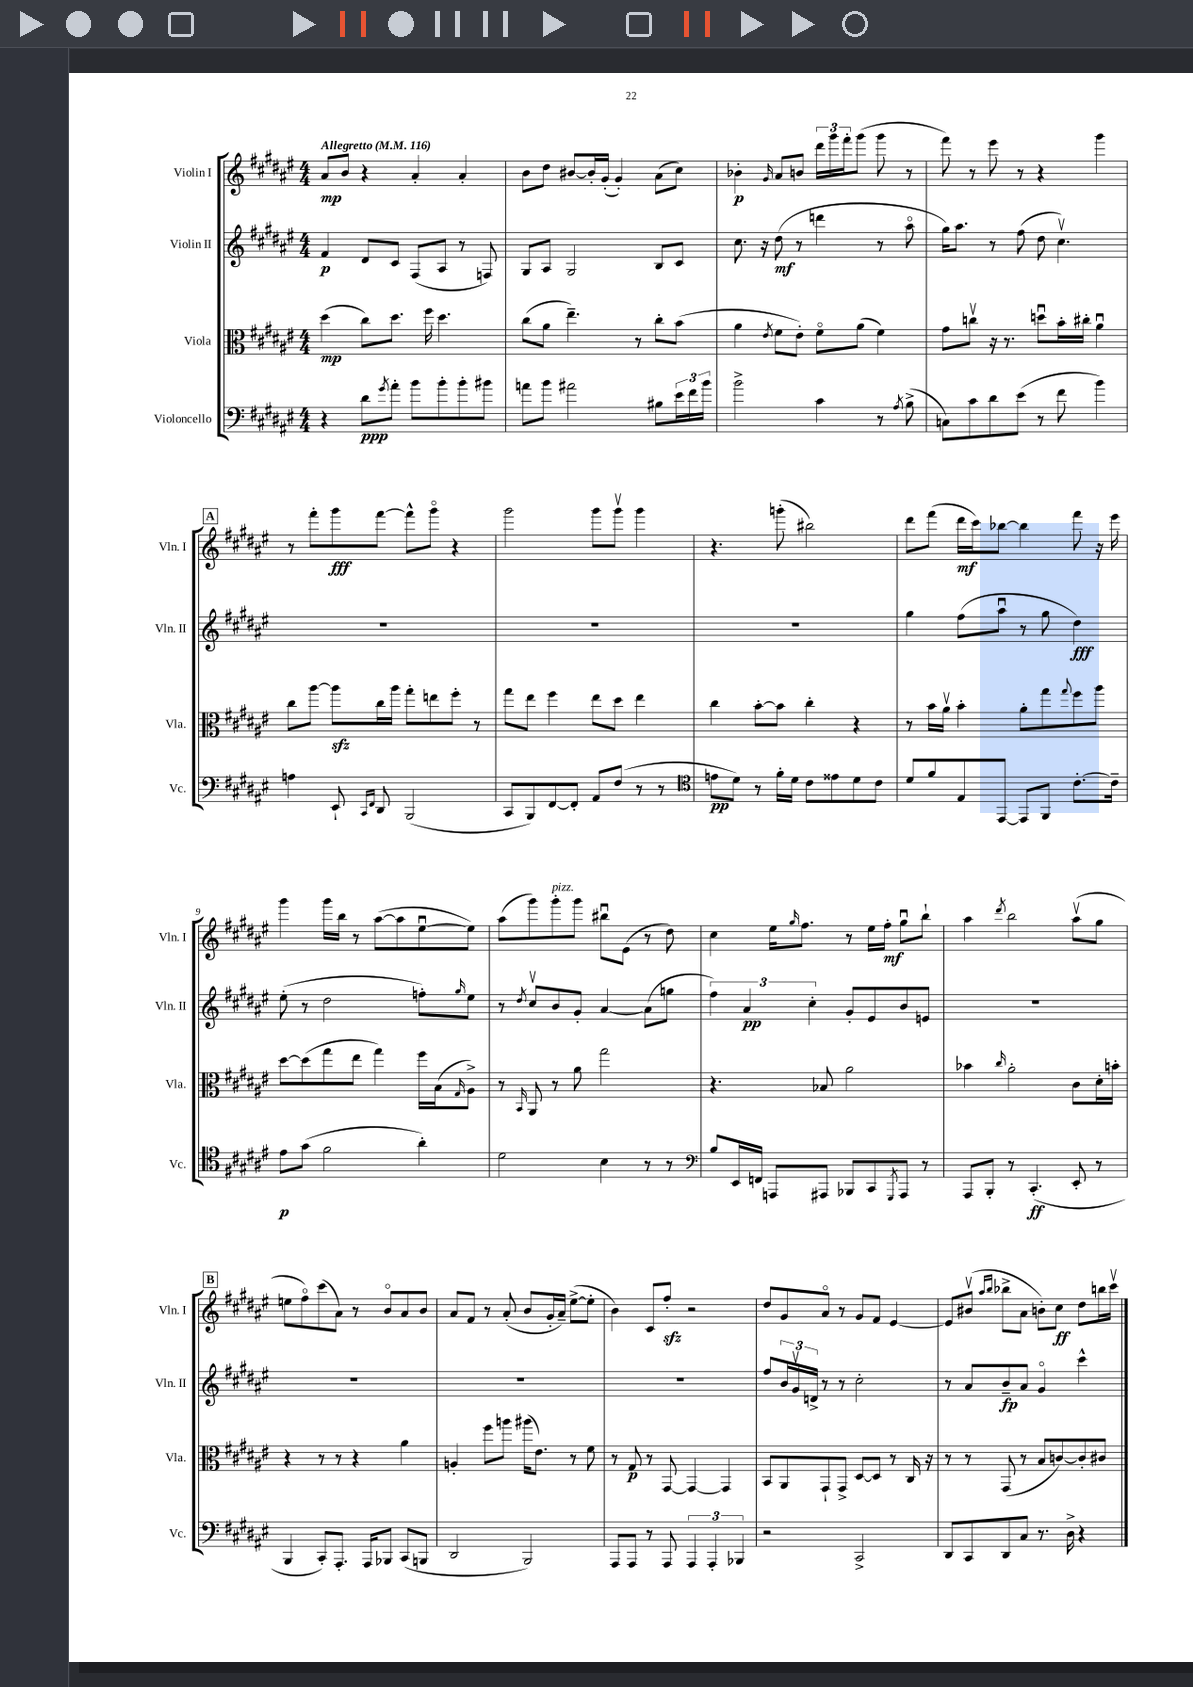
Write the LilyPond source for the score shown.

<<
\new StaffGroup <<
\new Staff = "s0" \with { instrumentName = "Violin I" shortInstrumentName = "Vln. I" } {
    \clef treble \key fis \major \numericTimeSignature \time 4/4 \tempo "Allegretto" 4 = 116
    ais'8\mp b'8 r4 ais'4-. ais'4-. |
    b'8 dis''8 bis'8~ bis'16-. gis'16-.( gis'4-.) ais'8( cis''8) |
    bes'4-.\p \grace { gis'16 } ais'8 b'8 \tuplet 3/2 { dis'''16 gis'''16 fis'''16-. } gis'''8( gis'''8 r8 |
    fis'''8) r8 eis'''8 r8 r4 gis'''4 |
    \mark \markup { \box "A" } r8 fis'''8-. gis'''8\fff fis'''8~ fis'''8-^ gis'''8\flageolet r4 |
    gis'''2 gis'''8 gis'''8\upbow gis'''4 |
    r4. g'''8-.( bis''2) |
    dis'''8 fis'''8( dis'''16\mf cis'''16) bes''8~ bes''4 fis'''8 r16 eis'''16 |
    gis'''4 gis'''16 b''16 r8 ais''8~( ais''8 eis''8~\downbow eis''8) |
    ais''8( gis'''8) gis'''8-.^\markup { \italic "pizz." } gis'''8 bis''8\downbow eis'8( r8 dis''8) |
    cis''4 eis''16 \grace { gis''16 } fis''8. r8 eis''16 fis''16-.\mf gis''8\downbow b''8-! |
    ais''4 \acciaccatura { dis'''8 } b''2 ais''8\upbow( gis''8 |
    \mark \markup { \box "B" } e''8 fis''8\flageolet) cis'''8( ais'8) r8 b'8\flageolet ais'8 b'8 |
    ais'8 fis'8 r8 ais'8-.( b'8 gis'16-. ais'16--) eis''8~->( eis''8-. |
    b'4) cis'8 fis''8-.\sfz r2 |
    dis''8 gis'8 ais'8\flageolet r8 gis'8 fis'8 eis'4~ |
    eis'8 bis'8\upbow( \grace { ais''16 b''16 } bes''8-> ais'8 b'8-.) cis''8\ff dis''8 b''16 cis'''16\upbow \bar "|." |
}
\new Staff = "s1" \with { instrumentName = "Violin II" shortInstrumentName = "Vln. II" } {
    \clef treble \key fis \major \numericTimeSignature \time 4/4
    fis'4\p dis'8 cis'8 fis8( ais8 r8 f8) |
    gis8 ais8 gis2 b8 cis'8 |
    cis''8. r16 dis''8\mf( r8 d'''4 r8 ais''8\flageolet |
    gis''16) ais''8. r8 fis''8( dis''8 cis''4.\upbow) |
    \mark \markup { \box "A" } R1 |
    R1 |
    R1 |
    gis''4 fis''8( ais''8\downbow r8 gis''8 dis''4\fff) |
    eis''8-.( r8 dis''2 f''8-.) \grace { gis''16 } eis''8 |
    r8 \acciaccatura { dis''8 } cis''8\upbow b'8 gis'8-. ais'4~ ais'8( g''8 |
    \tuplet 3/2 { fis''4) ais'4\pp cis''4-. } gis'8-. eis'8 b'8 e'8 |
    R1 |
    \mark \markup { \box "B" } R1 |
    R1 |
    R1 |
    fis''8 \tuplet 3/2 { b'16 gis'16\upbow d'16-> } r8 r8 cis''2-. |
    r8 ais'8 b'8--\fp ais'8 gis'4\flageolet cis'''4-^ \bar "|." |
}
\new Staff = "s2" \with { instrumentName = "Viola" shortInstrumentName = "Vla." } {
    \clef alto \key fis \major \numericTimeSignature \time 4/4
    dis''4\mp( cis''8) dis''8. fis''16 dis''4. |
    cis''8( ais'8 eis''4.--) r8 cis''8-. b'8( |
    ais'4 \acciaccatura { eis'8 } fis'8 eis'8-.) fis'8\flageolet ais'8( fis'4) |
    gis'8 c''8\upbow r16 r8. d''8\downbow b'16-. cis''16-. ais'4\downbow |
    \mark \markup { \box "A" } cis''8 ais''8~ ais''8\sfz cis''16 ais''16 gis''8-. e''8 fis''8-. r8 |
    gis''8 eis''8 fis''4 eis''8 dis''8 eis''4 |
    cis''4 b'8~-. b'8 cis''4-. r4 |
    r8 b'16 ais'16\upbow b'4-. ais'8-. gis''8 \appoggiatura { gis''8 } fis''8 ais''8 |
    dis''8~ dis''8( gis''8 eis''8 gis''4) fis''16 b16( \grace { gis16 } ais8->) |
    r8 \grace { b,16 } ais,8 r8 ais'8 gis''2 |
    r4. bes8 ais'2 |
    bes'4 \grace { cis''16 } ais'2-. cis'8 dis'16-. b'16-. |
    \mark \markup { \box "B" } r4 r8 r8 r4 ais'4 |
    a4-. fis''8 a''8 ais''16( eis'8.) r8 fis'8 |
    r8 gis8\p r8 gis,8~ gis,4~ gis,4 |
    b,8 ais,8 gis,8-! gis,8-> dis8~ dis8 r8 cis16 r16 |
    r8 r8 gis,8( r8 b8 c'8~) c'8-. cis'8 \bar "|." |
}
\new Staff = "s3" \with { instrumentName = "Violoncello" shortInstrumentName = "Vc." } {
    \clef bass \key fis \major \numericTimeSignature \time 4/4
    r4 dis'8\ppp \acciaccatura { gis'8 } ais'8-. b'8 b'8-. b'8-. bis'8 |
    a'8 b'8 ais'2 bis8 \tuplet 3/2 { eis'16 fis'16 b'16 } |
    b'2-> cis'4 r8 \acciaccatura { ais8 } b8->( |
    c8) cis'8 dis'8 eis'8( r8 fis'8 b'4) |
    \mark \markup { \box "A" } a4 eis,8-! \grace { cis,16 fis,16 } dis,8 b,,2( |
    cis,8 b,,8) fis,8~ fis,8-. ais,8 fis8( r8 r8 |
    \clef tenor e'8\pp dis'8) r8 fis'16-. dis'16 cis'8 eisis'8 dis'8 cis'8 |
    dis'8 fis'8 eis8 eis,8~ eis,8 fis,8 cis'8.~-. cis'16-- |
    eis'8\p gis'8( fis'2 ais'4-.) |
    dis'2 b4 r8 r8 |
    \clef bass b8 eis,16 f,16 a,,8 ais,,8 bes,,8 cis,8 \acciaccatura { gis,,8 } ais,,8 r8 |
    ais,,8 b,,8-. r8 cis,4.-.\ff( eis,8-. r8 |
    \mark \markup { \box "B" } b,,4 cis,8-.) ais,,8.-. ais,,16 bes,,8 cis,8( b,,8 |
    dis,2 b,,2) |
    ais,,8 ais,,8 r8 ais,,8 \tuplet 3/2 { ais,,4 ais,,4-. bes,,4 } |
    r2 cis,2-> |
    dis,8 cis,8 dis,8 cis8 r8. dis16-> r4 \bar "|." |
}
>>
>>
